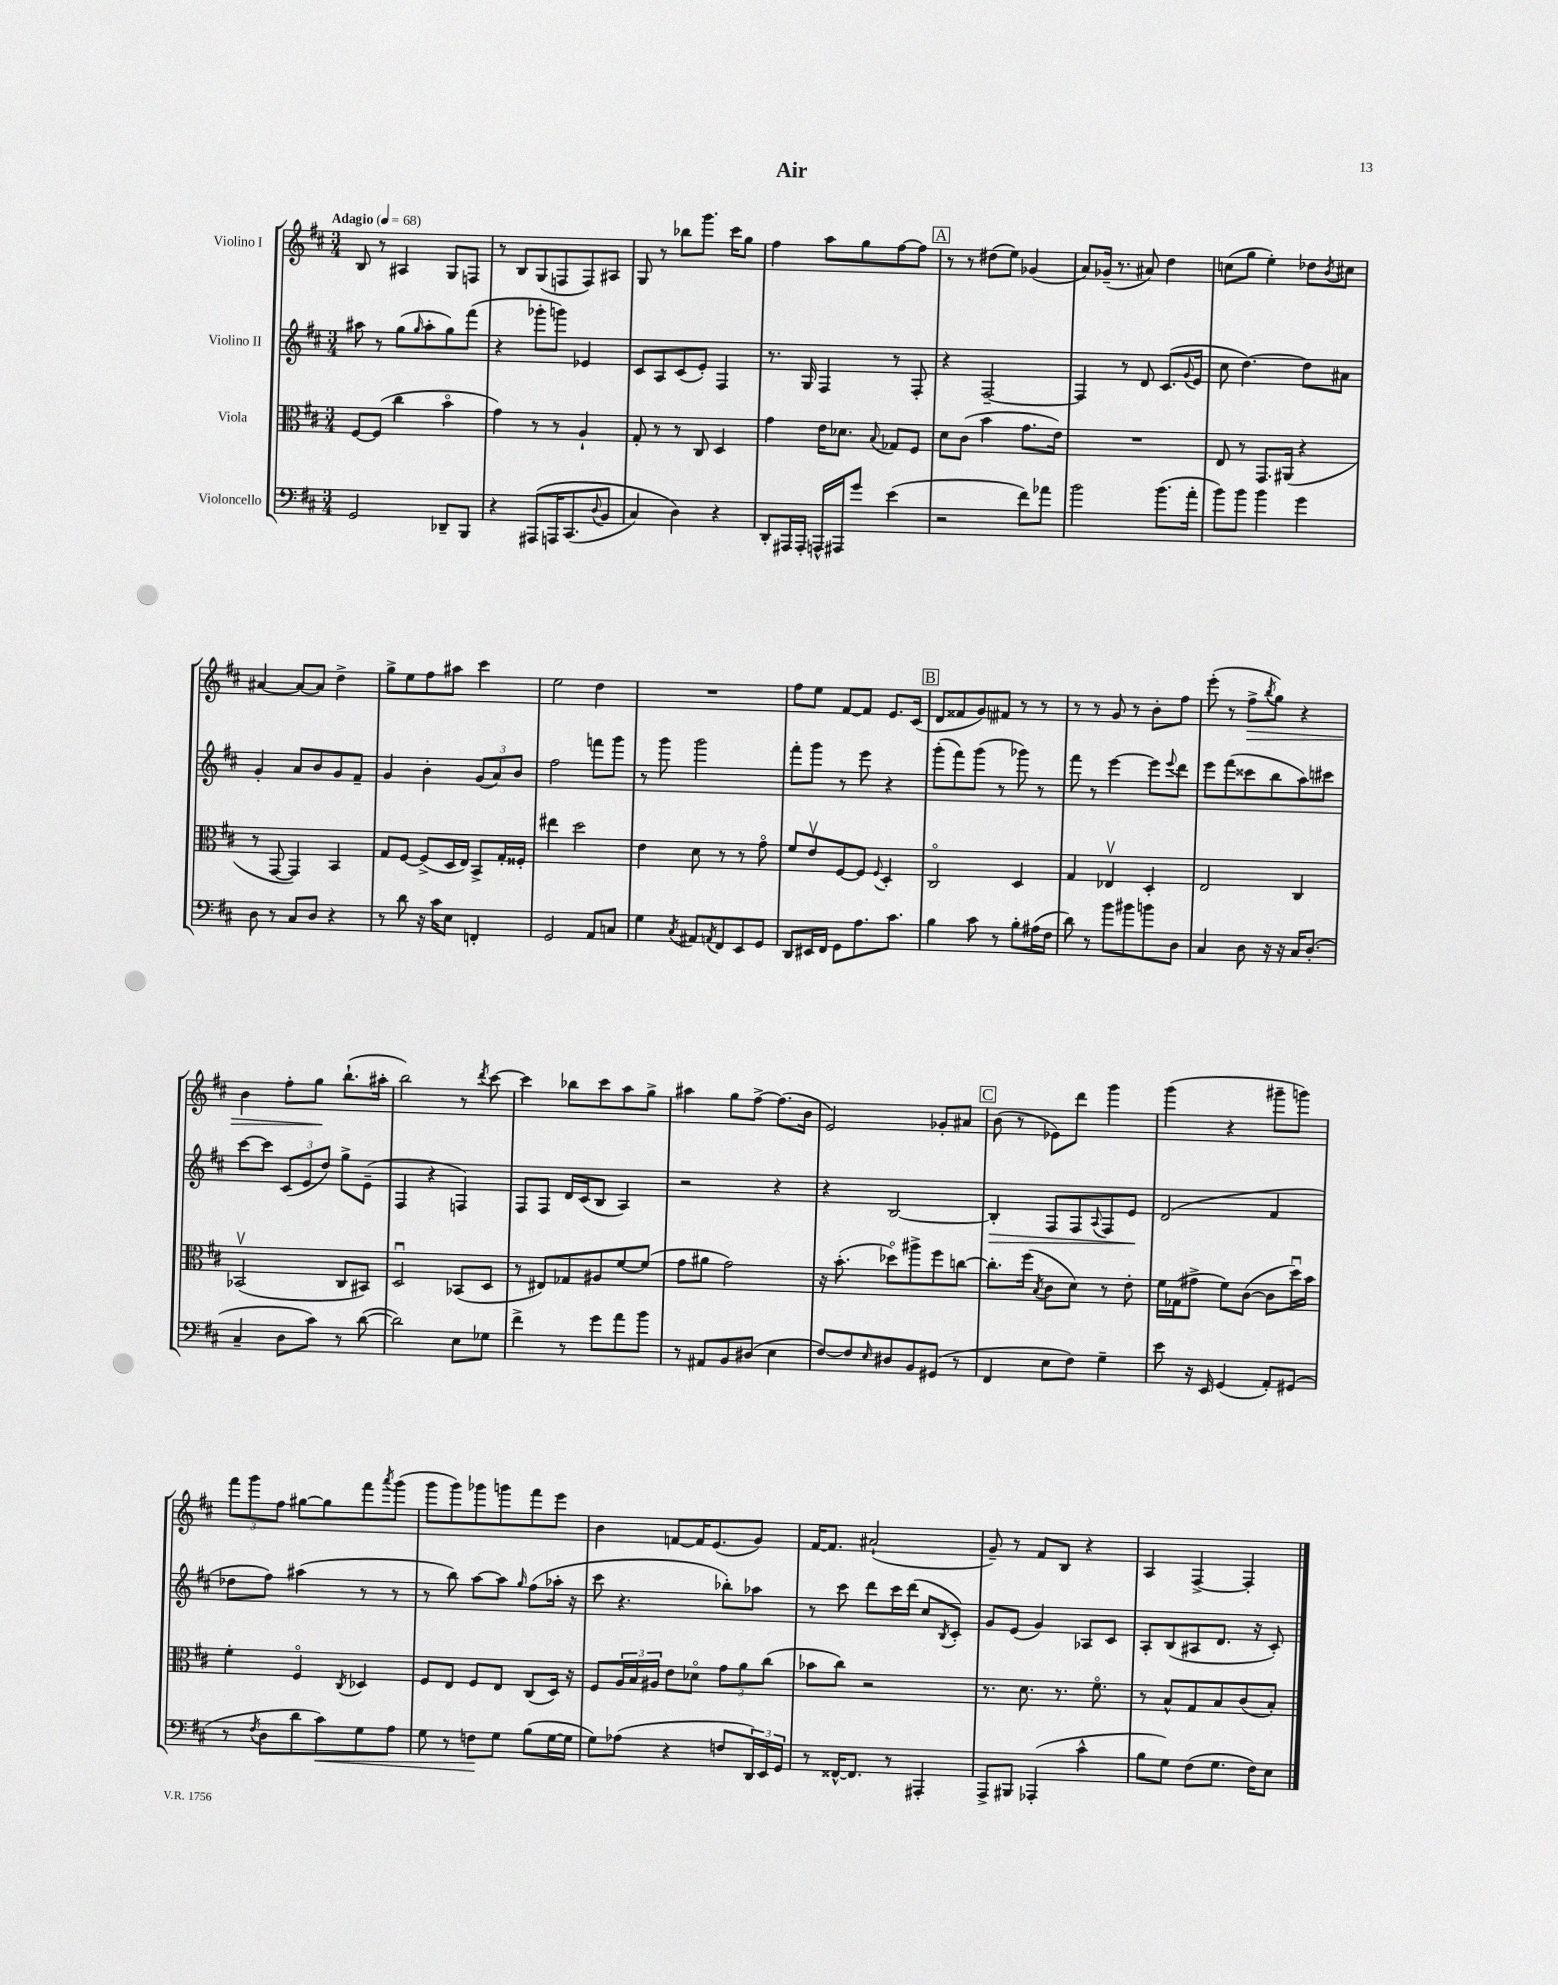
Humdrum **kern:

**kern	**dynam	**kern	**kern	**dynam	**kern	**dynam
*part4	*part4	*part3	*part2	*part2	*part1	*part1
*staff4	*staff4	*staff3	*staff2	*staff2	*staff1	*staff1
*I"Violoncello	*	*I"Viola	*I"Violino II	*	*I"Violino I	*
*clefF4	*	*clefC3	*clefG2	*	*clefG2	*
*k[f#c#]	*	*k[f#c#]	*k[f#c#]	*	*k[f#c#]	*
*M3/4	*	*M3/4	*M3/4	*	*M3/4	*
*MM68	*	*MM68	*MM68	*	*MM68	*
=1	=1	=1	=1	=1	=1	=1
!	!	!	!	!	!LO:TX:a:B:t=Adagio	!
2GG/	.	[8F#/L	8aa#X\	.	8B/	.
.	.	(8F#/J]	8r	.	8r	.
.	.	4cc#\	(8gg\L	.	4A#X/	.
.	.	.	16qqgg/	.	.	.
.	.	.	8aa#'\	.	.	.
8DD-X~/L	.	4b\	8gg\)	.	8G/L	.
8BBB/J	.	.	(8fff#\J	.	8Fn/J	.
=2	=2	=2	=2	=2	=2	=2
4r	.	4g\)	4r	.	8r	.
.	.	.	.	.	8B/L	.
(8AAA#X/L	.	8r	8ggg-X'\L	.	(8G/	.
16AAAn/K	.	8r	8gggn\J)	.	8Fn/	.
(8.CC#/	.	.	.	.	.	.
.	.	4A`/	4e-X/	.	8F/)	.
8qqD/	.	.	.	.	.	.
8BB/J	.	.	.	.	8A#X/J	.
=3	=3	=3	=3	=3	=3	=3
4C#/)	.	8G'/	8c#/L	.	8G/	.
.	.	8r	8A/	.	8r	.
4D\)	.	8r	(8c#/	.	8bb-X\L	.
.	.	8C#/	8e'/J)	.	8.ggg\J	.
4r	.	4D/	4F#/	.	.	.
.	.	.	.	.	16ccc#\KL	.
.	.	.	.	.	8gg\J	.
=4	=4	=4	=4	=4	=4	=4
8DD'/L	.	4g\	8.r	.	4ff#\	.
16AAA#X/L	.	.	.	.	.	.
16AAA#'/JJ	.	.	16G/	.	.	.
16AAAn^^/LL	.	16e\KL	4F#/	.	8aa\L	.
16AAA#X/J	.	8.d-X\J	.	.	.	.
8g/J	.	.	.	.	8gg\	.
.	.	8qqB/	.	.	.	.
(4e\	.	8G-X/L	8r	.	[8ff#\	.
.	.	8F#/J	8F#'/	.	8ff#\J]	.
!!LO:REH:place=s1:t=A
=5	=5	=5	=5	=5	=5	=5
2r	.	8d\L	4r	.	8r	.
.	.	(8c#\J	.	.	8r	.
.	.	4b\	[2F#~/	.	(8dd#X\L	.
.	.	.	.	.	8ee\J)	.
8f#\L)	.	8.g\L	.	.	(4g-X/	.
8a-X\J	.	.	.	.	.	.
.	.	16e\Jk)	.	.	.	.
=6	=6	=6	=6	=6	=6	=6
2b\	.	2.r	4F#/]	.	8a/L)	.
.	.	.	.	.	(16g-X~/Jk	.
.	.	.	.	.	8.r	.
.	.	.	8r	.	.	.
.	.	.	8d/	.	8a#X/)	.
(8.b\L	.	.	(8.c#/L	.	4dd\	.
.	.	.	8qqg/	.	.	.
16a'\Jk	.	.	16e/Jk	.	.	.
=7	=7	=7	=7	=7	=7	=7
8b\L)	.	8E/	8cc#\	.	(8ccn\L	.
8b\J	.	8r	[4.dd\)	.	8gg\J	.
4b\	.	8.GG/L	.	.	4ee'\)	.
.	.	(16AA#X/Jk	.	.	.	.
4g\	.	4r	8dd\L]	.	8dd-X\L	.
.	.	.	.	.	8qb/	.
.	.	.	8a#X\J	.	8cc#X\J	.
!!LO:LB:g=z
=8	=8	=8	=8	=8	=8	=8
8D\	.	8r	4g'/	.	[4a#X/	.
8r	.	[8GG/	.	.	.	.
8C#/L	.	4GG/])	8a/L	.	8a#/L_	.
8D/J	.	.	8b/	.	8a#/J]	.
4r	.	4BB/	8g/	.	4dd^\	.
.	.	.	8f#~/J	.	.	.
=9	=9	=9	=9	=9	=9	=9
8r	.	8G/L	4g/	.	8gg^\L	.
8d\	.	[8F#/J	.	.	8ee\	.
16r	.	(8F#^/L]	4b'\	.	8ff#\	.
16c#\KL	.	.	.	.	.	.
8E\J	.	16D/L	.	.	8aa#X\J	.
.	.	16E/JJ)	.	.	.	.
4FFn'/	.	8BB^/L	(12g/L	.	4ccc#\	.
.	.	.	12a/)	.	.	.
.	.	16G'/L	.	.	.	.
.	.	.	12b/J	.	.	.
.	.	16F##X'/JJ	.	.	.	.
=10	=10	=10	=10	=10	=10	=10
2GG/	.	4ee#X\	2ff#\	.	2ee\	.
.	.	2dd\	.	.	.	.
8AA/L	.	.	8fffn\L	.	4dd\	.
8Cn/J	.	.	8ggg\J	.	.	.
=11	=11	=11	=11	=11	=11	=11
4G\	.	4e\	8r	.	2.r	.
.	.	.	8ggg\	.	.	.
8qC#/	.	.	.	.	.	.
8AA#X/L	.	8d\	2ggg\	.	.	.
8qAAn/	.	.	.	.	.	.
8FF#/	.	8r	.	.	.	.
8EE/	.	8r	.	.	.	.
8GG/J	.	8g\	.	.	.	.
=12	=12	=12	=12	=12	=12	=12
8DD/L	.	8f#/L	8fff#'\L	.	8ff#\L	.
16EE#X/L	.	8ev/	8ggg\J	.	8ee\J	.
16FF#/JJ	.	.	.	.	.	.
8GG\L	.	[8F#/	8r	.	[8f#/L	.
8.A\	.	8F#/J]	8eee\	.	8f#/J]	.
.	.	8qqF#/	.	.	.	.
.	.	4D'/	4r	.	8.e/L	.
8.c#\J	.	.	.	.	.	.
.	.	.	.	.	(16c#/Jk	.
!!LO:REH:place=s1:t=B
=13	=13	=13	=13	=13	=13	=13
4B\	.	2C#/	(8ggg'\L	.	8d/L	.
.	.	.	8fff#\)	.	8f##X/	.
8c#\	.	.	(8ggg\J	.	8g/)	.
8r	.	.	8r	.	8f#X/J	.
8B'\L	.	4D/	8ggg-X\)	.	8r	.
(16A#X\L	.	.	8r	.	8r	.
16F#\JJ	.	.	.	.	.	.
=14	=14	=14	=14	=14	=14	=14
8d\)	.	4G/	8fff#\	.	8r	.
8r	.	.	8r	.	8r	.
8b\L	.	4E-Xv/	[4eee\	.	8g/	.
8b#X\	.	.	.	.	8r	.
8bn\	.	4D'/	8eee\L]	.	8b'\L	.
.	.	.	8qqeee/	.	.	.
8D\J	.	.	8ddd\J	.	8ff#\J	.
=15	=15	=15	=15	=15	=15	=15
4C#/	.	2E/	8eee\L	.	(8eee'\	.
.	.	.	(8fff#\	.	8r	.
!	!	!	!	!	!	!LO:HP:b
8D\	.	.	8ccc##X\	.	8ff#^\L	>
.	.	.	.	.	8qbb/	.
16r	.	.	8bb\	.	8gg\J)	.
16r	.	.	.	.	.	.
16C#/KL	.	4C#/	8aa\)	.	4r	.
(8.D'/J	.	.	.	.	.	.
.	.	.	8ccc#X\J	.	.	.
!!LO:LB:g=z
=16	=16	=16	=16	=16	=16	=16
4C#~/	.	(2BB-Xv/	[8ccc#\L	.	4b\	.
.	.	.	8ccc#\J]	.	.	.
8D\L	.	.	(12c#/L	.	8ff#'\L	.
.	.	.	12e/	.	.	.
8c#\J)	.	.	.	.	8gg\J	.
.	.	.	12dd/J)	.	.	.
8r	.	8C#/L	8gg^\L	.	(8.bb`\L	]
([8d\	.	8BB#X/J)	(8e~\J	.	.	.
.	.	.	.	.	16aa#X'\Jk	.
=17	=17	=17	=17	=17	=17	=17
2d\])	.	2Du/	4F#/	.	2bb\)	.
.	.	.	4r	.	.	.
8E\L	.	(8BB-X/L	4Fn/)	.	8r	.
.	.	.	.	.	8qddd/	.
8G-X\J	.	8D/J	.	.	[8ccc#\	.
=18	=18	=18	=18	=18	=18	=18
4f#^\	.	8r	8F#/L	.	4ccc#\]	.
.	.	8E#X/L)	8F#/J	.	.	.
8r	.	8G-X/	16d/LL	.	8bb-X\L	.
.	.	.	(16c#/J	.	.	.
8g\L	.	8A#X/	8B/J	.	8ccc#\	.
8a\	.	[8f#/	4A/)	.	8aa\	.
8b\J	.	(8f#/J]	.	.	8gg^\J	.
=19	=19	=19	=19	=19	=19	=19
8r	.	8g\L	2r	.	4aa#X\	.
8AA#X/L	.	8a#X\J	.	.	.	.
8BB/	.	2g\)	.	.	8gg\L	.
(8D#X/J	.	.	.	.	[8ff#^\J	.
4E\	.	.	4r	.	(8.ff#\L]	.
.	.	.	.	.	16b\Jk	.
=20	=20	=20	=20	=20	=20	=20
[8F#/L)	.	16r	4r	.	2e/)	.
.	.	(8.b'\	.	.	.	.
8F#/]	.	.	.	.	.	.
16qqE/	.	.	.	.	.	.
8D#X/	.	8dd-X\L)	[2B/	.	.	.
8BB/	.	8aa#X^\	.	.	.	.
(8GG#X/J	.	8ff#\	.	.	8g-X'/L	.
8r	.	[8ccn\J	.	.	8a#X/J	.
!!LO:REH:place=s1:t=C
=21	=21	=21	=21	=21	=21	=21
!	!	!	!	!LO:HP:b	!	!
4FF#/	.	8.cc'\L]	4B'/]	>	(8b\	.
.	.	.	.	.	8r	.
.	.	(16ff#\Jk	.	.	.	.
.	.	8qB/	.	.	.	.
8E\L	.	8c#\L	8F#/L	.	8e-X\L)	.
8F#\J)	.	8d\J)	8F#/	.	8ddd\J	.
.	.	.	8qqA/	.	.	.
4G~\	.	8r	8F#/	.	4ggg\	.
.	.	8e'\	8e/J	.	.	.
.	.	.	.	]	.	.
=22	=22	=22	=22	=22	=22	=22
8e\	.	16f#\LL	(2d/	.	(4ggg\	.
.	.	(16G-X\J	.	.	.	.
16r	.	8g#X^\J	.	.	.	.
16EE/	.	.	.	.	.	.
(4GG/	.	8f#\L)	.	.	4r	.
.	.	([8c#\J	.	.	.	.
8AA'/L)	.	8c#\L]	4f#/	.	8ggg#X~\L	.
(8GG#X/J	.	16ddu\L)	.	.	8gggn\J)	.
.	.	16b\JJ	.	.	.	.
!!LO:LB:g=z
=23	=23	=23	=23	=23	=23	=23
8r	.	4f#'\	8dd-X\L	.	12fff#\L	.
.	.	.	.	.	12ggg\	.
8qF#/	.	.	.	.	.	.
8D\L	.	.	8ff#\J)	.	.	.
.	.	.	.	.	12ff#\J	.
8d\	.	4F#/	(4aa#X\	.	[8gg#X\L	.
!	!LO:HP:b	!	!	!	!	!
8c#\)	<	.	.	.	8gg#\]	.
.	.	8qC#/	.	.	.	.
8G\	.	4D-X/	8r	.	8fff#\	.
.	.	.	.	.	8qaaa/	.
8A\J	.	.	8r	.	(8ggg\J	.
=24	=24	=24	=24	=24	=24	=24
8G\	.	8F#/L	8r	.	8ggg\L	.
8r	.	8E/J	8bb\)	.	8ggg\)	.
8Fn\L	.	8F#/L	[8aa\L	.	8ggg-X\	.
8G\J	[	8E/J	8aa\J]	.	8gggn\	.
.	.	.	16qqgg/	.	.	.
(8B\L	.	(8C#/L	(8ff#\L	.	8fff#\	.
[16G\L	.	16D/Jk)	16aa-X'\Jk	.	8eee\J	.
16G\JJ]	.	16r	16r	.	.	.
=25	=25	=25	=25	=25	=25	=25
8G\L)	.	8F#/L	8ccc#\	.	4b\	.
(8A-X\J	.	24A/L	4.r	.	.	.
.	.	24B/	.	.	.	.
.	.	24A#X/JJ	.	.	.	.
4r	.	8e\L	.	.	[8fn/L	.
.	.	8d-X\J	.	.	16f/K]	.
.	.	.	.	.	(8.e/	.
8Fn/L	.	12g\L	8bb-X'\L)	.	.	.
.	.	12a\	.	.	.	.
24DD/L)	.	.	8aa-X\J	.	8g/J)	.
24EE/	.	(12cc#\J	.	.	.	.
24GG/JJ	.	.	.	.	.	.
=26	=26	=26	=26	=26	=26	=26
8r	.	8b-X\L	8r	.	[16f#/KL	.
.	.	.	.	.	8.f#/J]	.
[16FF##X^^/KL	.	8cc#\J)	8ccc#\	.	.	.
8.FF##/J]	.	.	.	.	.	.
.	.	2r	8ddd\L	.	(2a#X`/	.
8r	.	.	16ccc#\L	.	.	.
.	.	.	(16ddd\JJ	.	.	.
4AAA#X'/	.	.	8cc#/L	.	.	.
.	.	.	8qB/	.	.	.
.	.	.	8c#'/J)	.	.	.
=27	=27	=27	=27	=27	=27	=27
8AAA^/L	.	8.r	8g/L	.	8g~/)	.
8BBB#X/J	.	.	(8e/J	.	8r	.
.	.	8.d\	.	.	.	.
(4AAA-X'/	.	.	4g/)	.	8f#/L	.
.	.	8.r	.	.	8B/J	.
4c#^^\	.	.	8A-X/L	.	4r	.
.	.	8.f#\	.	.	.	.
.	.	.	8c#/J	.	.	.
=28	=28	=28	=28	=28	=28	=28
8B\L	.	8r	8A'/L	.	4A/	.
8G\J)	.	8B^^/L	(8B/	.	.	.
(8F#\L	.	8G/	8A#X/	.	[4F#^/	.
8.G\J	.	8B/	8.d/J	.	.	.
.	.	(8c#/	.	.	4F#'/]	.
16F#\KL)	.	.	16r	.	.	.
8E\J	.	8B'/J)	8c#'/)	.	.	.
==	==	==	==	==	==	==
*-	*-	*-	*-	*-	*-	*-
